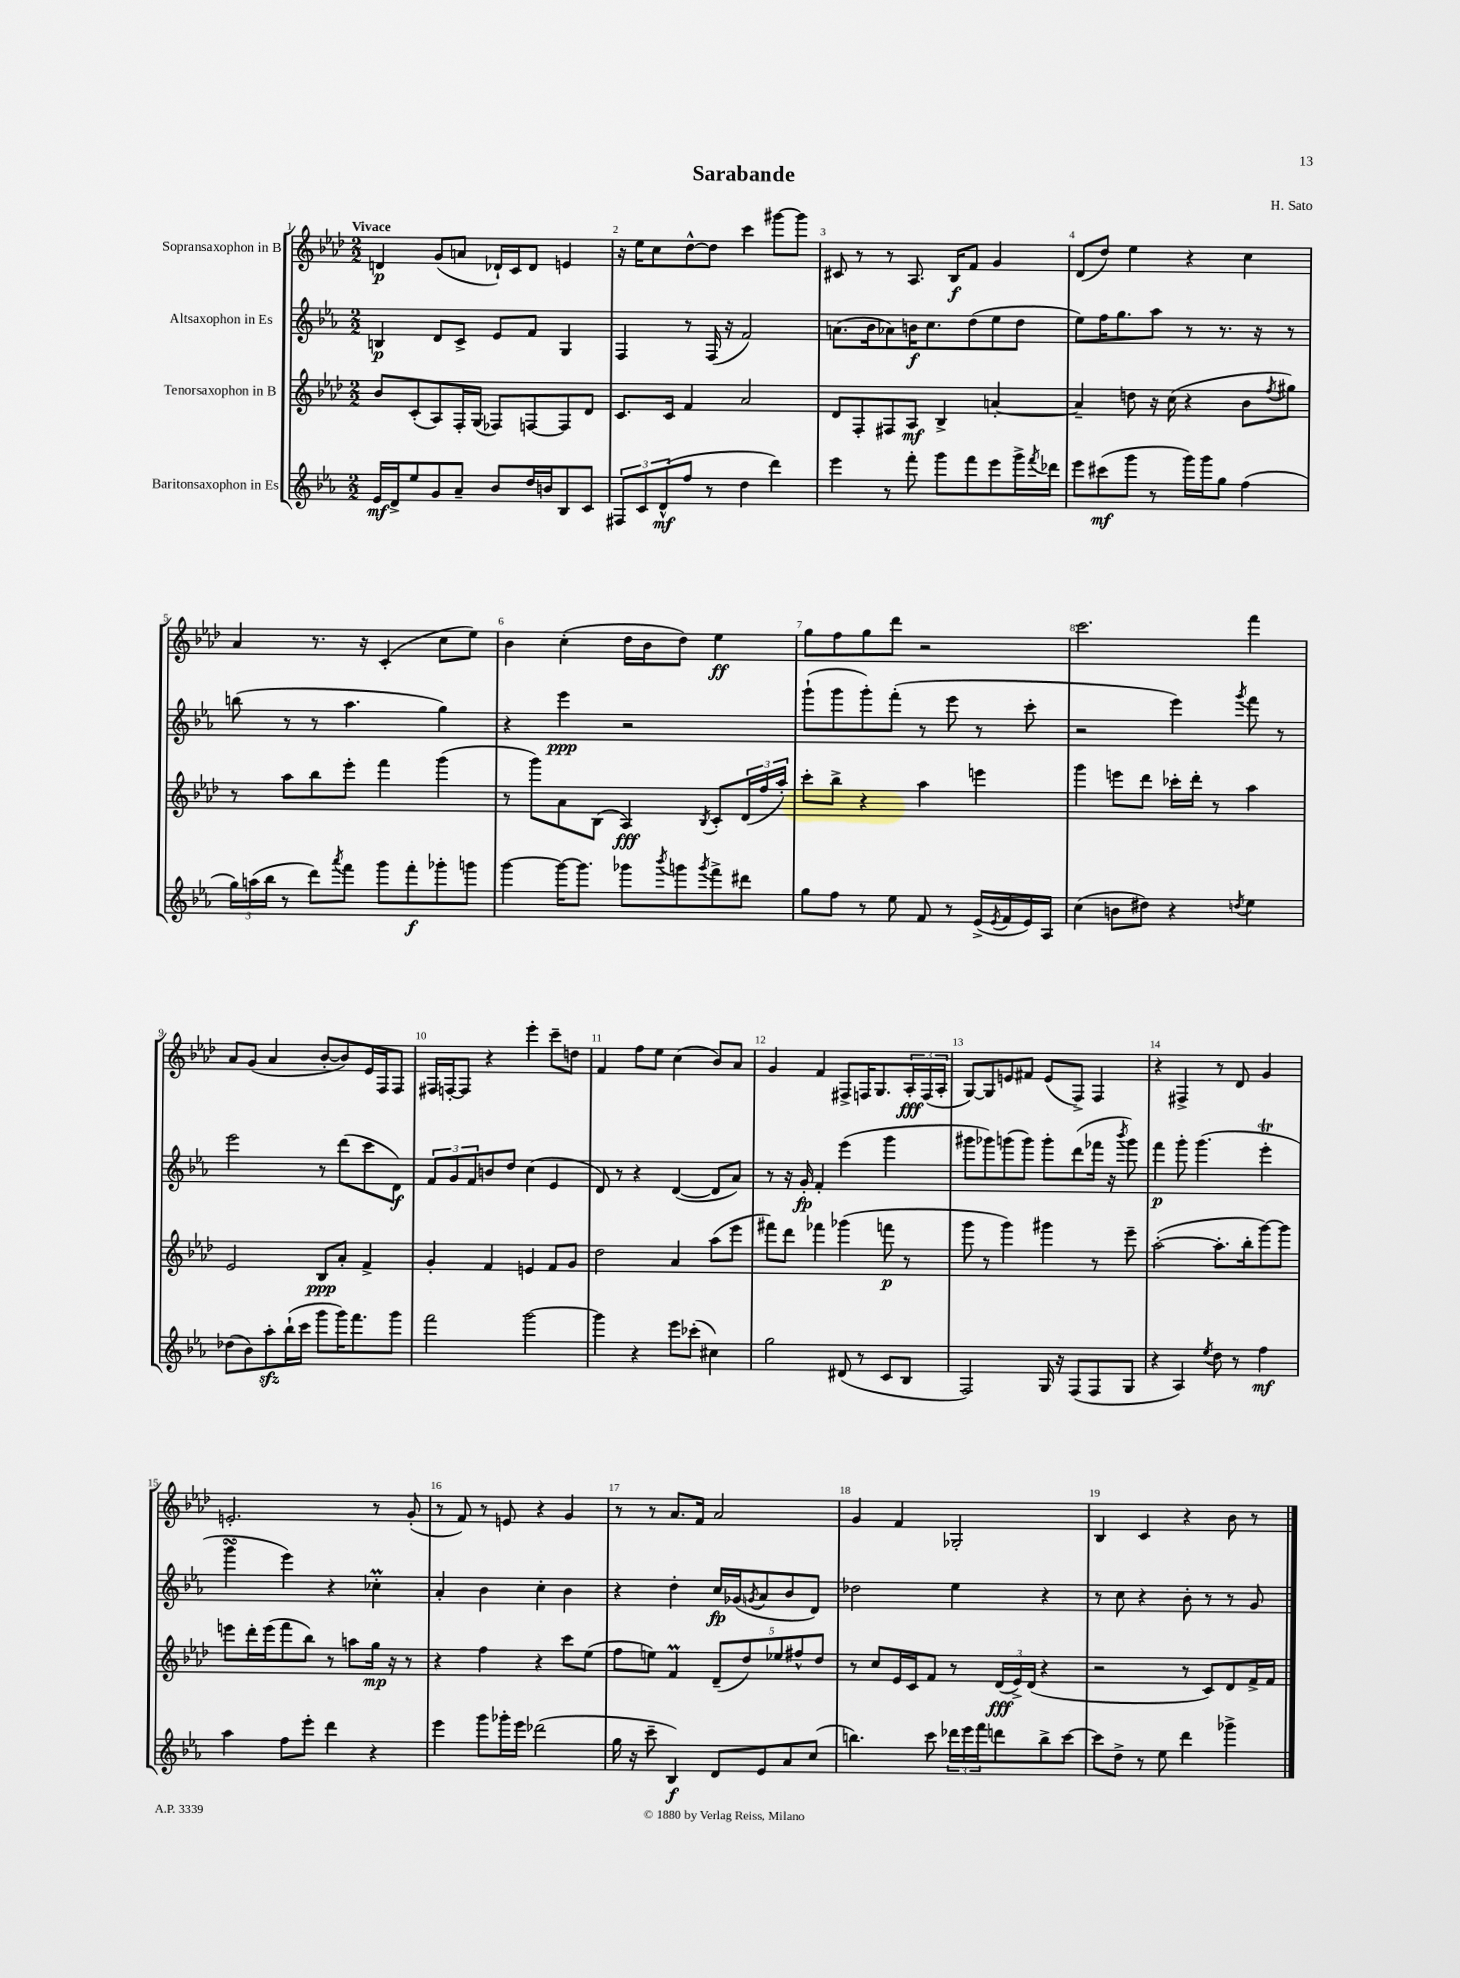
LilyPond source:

\header { title = "Sarabande" composer = "H. Sato" }
<<
\new StaffGroup <<
\new Staff = "s0" \with { instrumentName = "Sopransaxophon in B" } {
    \clef treble \key aes \major \numericTimeSignature \time 2/2 \tempo "Vivace"
    d'4\p g'8( a'8 des'16-!) c'16 des'8 e'4 |
    r16 ees''16 c''8 des''8~-^ des''8 c'''4 gis'''8~ gis'''8 |
    cis'8 r8 r8 aes8. bes16\f f'8 g'4 |
    des'8( des''8) ees''4 r4 c''4 |
    aes'4 r8. r16 c'4-.( c''8 ees''8) |
    bes'4 c''4-.( des''16 bes'16 des''8) ees''4\ff |
    g''8 f''8 g''8 des'''8 r2 |
    c'''2. f'''4 |
    aes'8 g'8( aes'4 bes'8~-. bes'8) ees'16 f16 f8 |
    fis16 f16~-. f8 r4 ees'''4-. c'''8-- d''8 |
    f'4 f''8 ees''8 c''4( bes'8) aes'8 |
    g'4 f'4 fis8-> f16 g8. \tuplet 3/2 { aes16-.\fff f16( aes16-. } |
    g8~) g8 e'8 fis'8 e'8( f8->) f4 |
    r4 fis4-> r8 des'8 g'4 |
    e'2.-. r8 g'8-.( |
    r8 f'8) r8 e'8 r4 g'4 |
    r8 r8 aes'8. f'16 aes'2 |
    g'4 f'4 ges2-. |
    bes4 c'4 r4 bes'8 r8 \bar "|." |
}
\new Staff = "s1" \with { instrumentName = "Altsaxophon in Es" } {
    \clef treble \key ees \major \numericTimeSignature \time 2/2
    b4\p d'8 c'8-> ees'8 f'8 g4 |
    f4 r8 f16( r16 f'2) |
    a'8.( bes'16 aes'8) b'16\f c''8. d''8( ees''8 d''8 |
    ees''8) f''16 g''8. aes''8 r8 r8. r16 r8 |
    b''8( r8 r8 aes''4. g''4) |
    r4 ees'''4\ppp r2 |
    g'''8-!( g'''8 g'''8-.) f'''8-.( r8 ees'''8 r8 c'''8-. |
    r2 ees'''4) \acciaccatura { g'''8 } f'''8 r8 |
    ees'''2 r8 d'''8( c'''8 d'8\f) |
    \tuplet 3/2 { f'8 g'8 f'8 } b'8 d''8 c''4( ees'4 |
    d'8) r8 r4 d'4~( d'8 aes'8) |
    r8 r16 g'16-.\fp f'4-. ees'''4( g'''4 |
    gis'''8 ges'''8) g'''8( g'''8) g'''8-. d'''8( fes'''16 r16 \acciaccatura { bes'''8 } g'''8) |
    f'''4\p g'''8-. g'''4.( ees'''4-.\trill |
    g'''4\turn ees'''4) r4 ces''4-.\prall |
    aes'4-. bes'4 c''4-. bes'4 |
    r4 d''4-. c''16\fp ges'16( \acciaccatura { g'8 } aes'8 bes'8 d'8) |
    des''2 ees''4 r4 |
    r8 c''8 r4 bes'8-. r8 r8 g'8 \bar "|." |
}
\new Staff = "s2" \with { instrumentName = "Tenorsaxophon in B" } {
    \clef treble \key aes \major \numericTimeSignature \time 2/2
    bes'8 c'8-.( aes8) f16-. g16( fes8) f8~ f8 des'8 |
    c'8. c'16 f'4 aes'2 |
    des'8 f8-. fis8 aes8\mf bes4-> a'4~-. |
    a'4-- d''8 r16 c''16( r4 bes'8 \acciaccatura { f''8 } gis''8) |
    r8 aes''8 bes''8 ees'''8-. f'''4 g'''4( |
    r8 g'''8) aes'8 bes8( aes4\fff) \acciaccatura { bes8 } c'8-. \tuplet 3/2 { des'16( f''16 aes''16-.) } |
    c'''8-. bes''8-> r4 aes''4 e'''4 |
    g'''4 e'''8 des'''8 ces'''16-. des'''16-. r8 aes''4 |
    ees'2 bes8\ppp aes'8-. f'4-> |
    g'4-. f'4 e'4 f'8 g'8 |
    des''2 aes'4 aes''8( ees'''8 |
    fis'''8) des'''8 fes'''4 ges'''4( f'''8\p r8 |
    g'''8 r8 g'''4) gis'''4 r8 ees'''8-- |
    aes''2~-.( aes''8.-. bes''16-. g'''8~) g'''8 |
    e'''8 des'''16-. e'''16( f'''8 bes''8) r8 a''8 g''16\mp r16 r8 |
    r4 f''4 r4 c'''8 ees''8( |
    f''8 e''8) f'4\prall \tuplet 5/4 { des'8--( des''8) ees''8 fis''8-^ des''8 } |
    r8 c''8 ees'16 c'16 f'8 r8 \tuplet 3/2 { des'16\fff( ees'16->) des'16( } r4 |
    r2 r8 c'8) des'8 f'16-> f'16 \bar "|." |
}
\new Staff = "s3" \with { instrumentName = "Baritonsaxophon in Es" } {
    \clef treble \key ees \major \numericTimeSignature \time 2/2
    ees'16\mf d'16-> ees''8 g'8 aes'8-- bes'8 d''16 b'16 bes8 c'8 |
    \tuplet 3/2 { fis8 c'8 d'8-^\mf( } f''8 r8 d''4 d'''4) |
    ees'''4 r8 f'''8-. g'''8 f'''8 ees'''8 g'''16-> \acciaccatura { f'''8 } des'''16 |
    ees'''8 cis'''8\mf( g'''8 r8 g'''16) g'''16 g''8 f''4( |
    \tuplet 3/2 { g''16) a''16( bes''16 } r8 d'''8) \acciaccatura { aes'''8 } f'''8 g'''8 f'''8-.\f ges'''8-. g'''8 |
    g'''4~ g'''16~ g'''8. ges'''8 \acciaccatura { bes'''8 } g'''8 \acciaccatura { g'''8 } f'''8-> dis'''8 |
    g''8 f''8 r8 ees''8 f'8 r8 ees'16->( \acciaccatura { ees'8 } f'16 ees'16) aes16 |
    c''4( b'8 dis''8) r4 \acciaccatura { d''8 } ees''4 |
    des''8( bes'8) aes''8-.\sfz bes''16-!( c'''16 g'''8 g'''16) f'''8. g'''8 |
    f'''2 g'''2~ |
    g'''4 r4 ees'''8 ces'''8-.( cis''4) |
    g''2 dis'8( r8 c'8 bes8 |
    f2) g16 r16 f8( f8 g8 |
    r4 aes4) \acciaccatura { ees''8 } d''8 r8 f''4\mf |
    aes''4 f''8 ees'''8-. d'''4 r4 |
    ees'''4 g'''8 ges'''16-. ees'''16 des'''2( |
    g''16 r16 c'''8-- bes4\f) d'8 ees'8 aes'8 c''8( |
    b''4.) c'''8 \tuplet 3/2 { des'''16 ees'''16 f'''16 } d'''8 b''8-> c'''8~ |
    c'''8 d''8-> r8 ees''8 d'''4 ges'''4-> \bar "|." |
}
>>
>>
\layout { \context { \Score \override BarNumber.break-visibility = ##(#f #t #t) barNumberVisibility = #all-bar-numbers-visible } }
